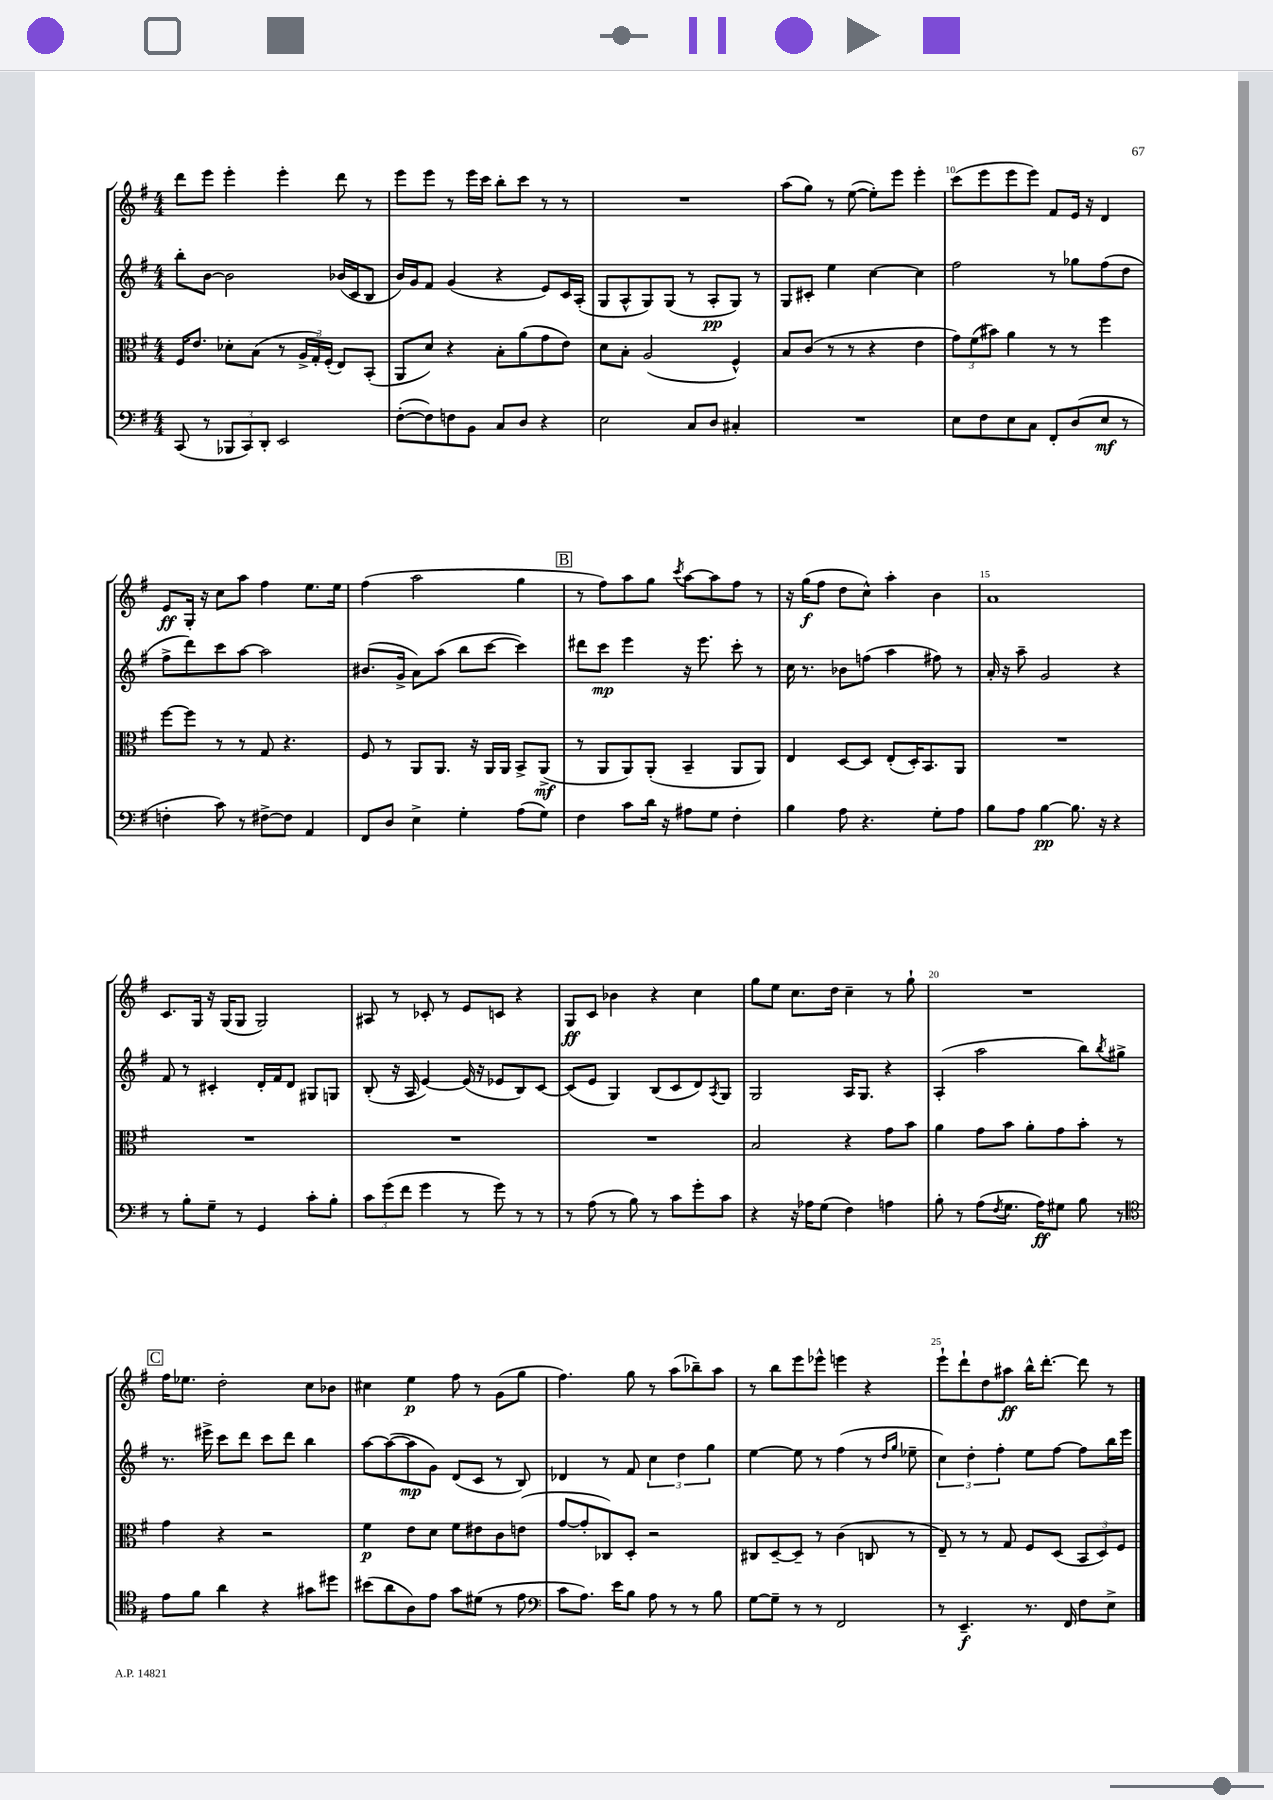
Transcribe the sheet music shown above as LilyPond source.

<<
\new StaffGroup <<
\new Staff = "s0" {
    \clef treble \key g \major \numericTimeSignature \time 4/4
    d'''8 e'''8 e'''4-. e'''4-. d'''8 r8 |
    e'''8 e'''8 r8 e'''16 c'''16 b''8-. c'''8 r8 r8 |
    R1 |
    a''8( g''8) r8 e''8~( e''8-.) e'''8 e'''4-. |
    c'''8( e'''8 e'''8 e'''8) fis'8 e'16 r16 d'4 |
    e'8\ff g16-. r16 c''8 a''8 fis''4 e''8. e''16 |
    fis''4( a''2 g''4 |
    \mark \markup { \box "B" } r8 fis''8) a''8 g''8 \acciaccatura { c'''8 } a''8~ a''8 fis''8 r8 |
    r16 g''16\f( fis''8 d''8 c''8-^) a''4-. b'4 |
    a'1 |
    c'8. g16 r16 g16( g8 g2) |
    ais8 r8 ces'8-. r8 e'8 c'8 r4 |
    g8\ff c'8 bes'4 r4 c''4 |
    g''8 e''8 c''8. d''16 c''4-- r8 g''8-! |
    R1 |
    \mark \markup { \box "C" } fis''16 ees''8. d''2-. c''8 bes'8 |
    cis''4 e''4\p fis''8 r8 g'8( g''8 |
    fis''4.) g''8 r8 a''8( bes''8--) a''8 |
    r8 b''8 e'''8 ees'''8-^ e'''4 r4 |
    e'''8-! d'''8-! d''8 ais''8\ff b''16-^ d'''8.~-. d'''8 r8 \bar "|." |
}
\new Staff = "s1" {
    \clef treble \key g \major \numericTimeSignature \time 4/4
    b''8-. b'8~ b'2 bes'16( c'16 b8 |
    b'16) g'16 fis'8 g'4( r4 e'8) c'16 a16-.( |
    g8 a8-^ g8) g8( r8 a8-.\pp g8) r8 |
    g8 cis'8-. e''4 c''4~ c''4 |
    fis''2 r8 ges''8 fis''8( d''8 |
    fis''8-> d'''8) c'''8 a''8~ a''2 |
    bis'8.( g'16-> a'8) a''8( b''8 c'''8~ c'''4) |
    \mark \markup { \box "B" } dis'''8 c'''8\mp e'''4 r16 e'''8. c'''8-. r8 |
    c''16 r8. bes'8 f''8( a''4 fis''8) r8 |
    a'16-. r16 a''8-- g'2 r4 |
    fis'8 r8 cis'4-. d'16-. fis'16 d'8 gis8 g8 |
    b8-.( r16 a16 e'4~) e'16( r16 ees'8 b8) c'8~ |
    c'8( e'8 g4) b8( c'8 d'8) \acciaccatura { a8 } g8 |
    g2 a16 g8. r4 |
    a4-.( a''2 b''8) \acciaccatura { b''8 } gis''8-> |
    \mark \markup { \box "C" } r8. eis'''16-> c'''8 d'''8 c'''8 d'''8 b''4 |
    a''8~ a''8~( a''8\mp g'8) d'8( c'8 r8 b8) |
    des'4 r8 fis'8 \tuplet 3/2 { c''4 d''4 g''4 } |
    e''4~ e''8 r8 fis''4( r8 \grace { d''16 g''16 } ees''8-- |
    \tuplet 3/2 { c''4) d''4-. fis''4-. } e''8 fis''8~ fis''8 b''16 e'''16 \bar "|." |
}
\new Staff = "s2" {
    \clef alto \key g \major \numericTimeSignature \time 4/4
    fis16 e'8. des'8-. b8( r8 \tuplet 3/2 { a16-> g16-.) fis16-.( } e8) b,8-.( |
    a,8 d'8) r4 b8-. a'8( g'8 e'8) |
    d'8 b8-. a2( fis4-^) |
    b8 c'8( r8 r8 r4 e'4 |
    \tuplet 3/2 { g'8) fis'8( bis'8) } a'4 r8 r8 fis''4 |
    fis''8~ fis''8 r8 r8 g8 r4. |
    fis8 r8 a,8 a,8. r16 a,16 a,16 b,8-> a,8->\mf( |
    \mark \markup { \box "B" } r8 a,8 a,8) a,8-.( b,4-- a,8 a,8) |
    e4 d8~ d8 e8-.( d16-.) b,8. a,8 |
    R1 |
    R1 |
    R1 |
    R1 |
    b2 r4 g'8 b'8 |
    a'4 g'8 b'8 a'8-. g'8 b'8-. r8 |
    \mark \markup { \box "C" } g'4 r4 r2 |
    fis'4\p e'8 d'8 fis'8 eis'8 c'8 e'8( |
    g'8~ g'8-. ces8) d8-. r2 |
    cis8 d8~-- d8-- r8 c'4( c8 r8 |
    e8--) r8 r8 g8 fis8 d8( \tuplet 3/2 { b,8 d8) fis8 } \bar "|." |
}
\new Staff = "s3" {
    \clef bass \key g \major \numericTimeSignature \time 4/4
    c,8( r8 \tuplet 3/2 { bes,,8 c,8) d,8-. } e,2 |
    fis8~-.( fis8) f8 b,8 c8 d8 r4 |
    e2 c8 d8 cis4-. |
    R1 |
    e8 fis8 e8 c8 fis,8-. d8( e8\mf r8 |
    f4-. c'8) r8 fis8~-> fis8 a,4 |
    fis,8 d8 e4-> g4-. a8( g8) |
    \mark \markup { \box "B" } fis4 c'8 d'16 r16 ais8 g8 fis4-. |
    b4 a8 r4. g8-. a8 |
    b8 a8 b4~\pp b8. r16 r4 |
    r8 b8-. g8-- r8 g,4 c'8-. b8-. |
    \tuplet 3/2 { c'8 g'8( fis'8 } g'4 r8 g'8) r8 r8 |
    r8 a8( r8 b8) r8 c'8 g'8-. c'8 |
    r4 r16 aes16 g8( fis4) a4 |
    b8-. r8 a8( \acciaccatura { fis8 } g8. a16\ff) gis8 b8 r8 |
    \mark \markup { \box "C" } \clef tenor e'8 fis'8 a'4 r4 gis'8 dis''8 |
    bis'8( a'8 a8) e'8 g'8 dis'8( r8 e'8 |
    \clef bass c'8 a8.) e'16 b8 a8 r8 r8 b8 |
    g8~ g8-- r8 r8 fis,2 |
    r8 e,4.--\f r8. fis,16 fis8 e8-> \bar "|." |
}
>>
>>
\layout { \context { \Score currentBarNumber = #6 \override BarNumber.break-visibility = ##(#f #t #t) barNumberVisibility = #(every-nth-bar-number-visible 5) } }
